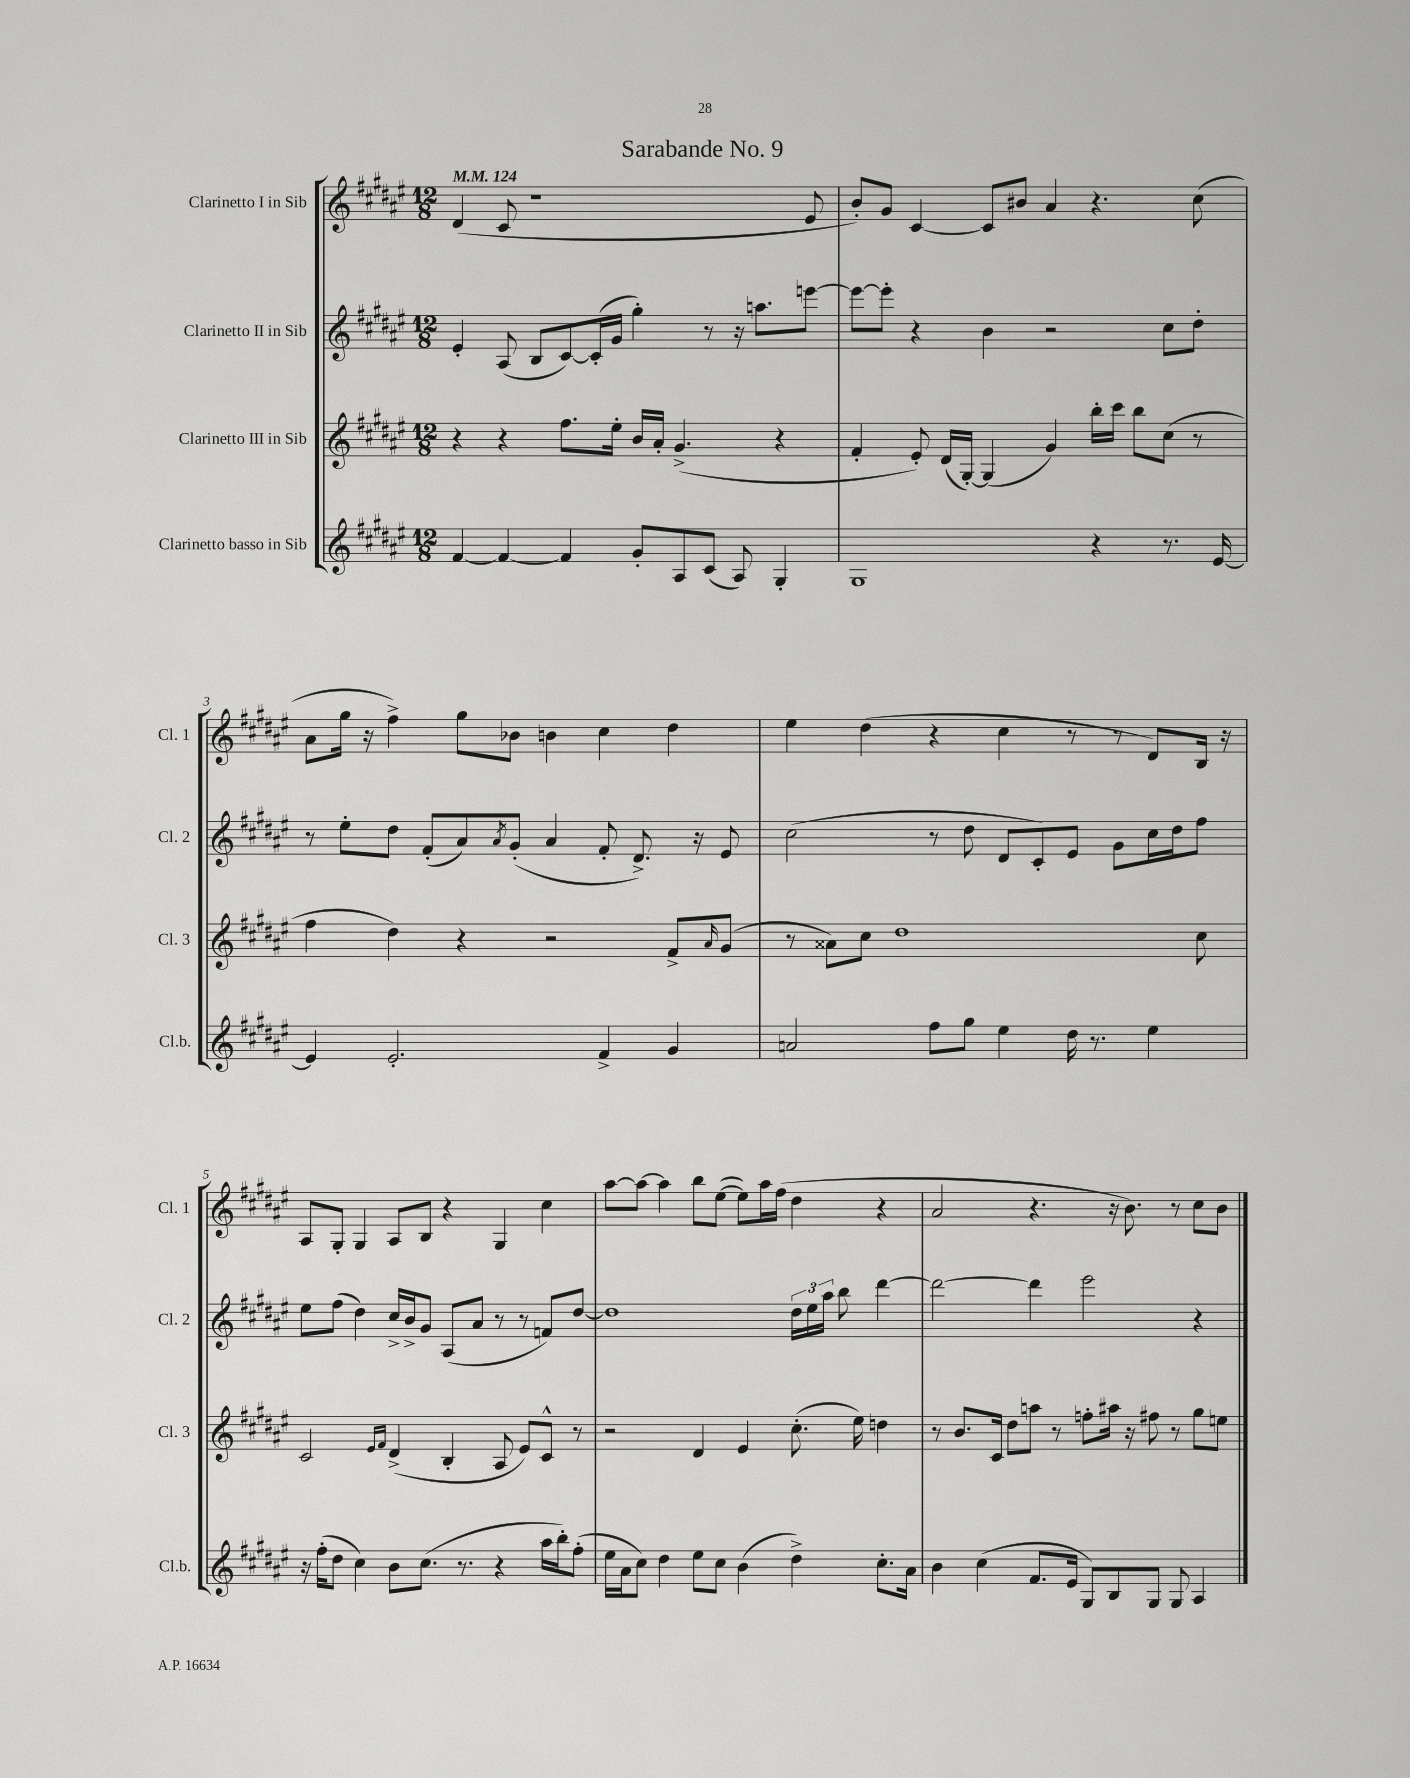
\header { title = "Sarabande No. 9" }
<<
\new StaffGroup <<
\new Staff = "s0" \with { instrumentName = "Clarinetto I in Sib" shortInstrumentName = "Cl. 1" } {
    \clef treble \key fis \major \numericTimeSignature \time 12/8 \tempo 4 = 124
    dis'4( cis'8 r1 eis'8 |
    b'8-.) gis'8 cis'4~ cis'8 bis'8 ais'4 r4. cis''8( |
    ais'8 gis''16 r16 fis''4->) gis''8 bes'8 b'4 cis''4 dis''4 |
    eis''4 dis''4( r4 cis''4 r8 r8 dis'8) b16 r16 |
    ais8 gis8-. gis4 ais8 b8 r4 gis4 cis''4 |
    ais''8~ ais''8~ ais''4 b''8 eis''8~( eis''8) ais''16 fis''16( dis''4 r4 |
    ais'2 r4. r16 b'8.) r8 cis''8 b'8 \bar "|." |
}
\new Staff = "s1" \with { instrumentName = "Clarinetto II in Sib" shortInstrumentName = "Cl. 2" } {
    \clef treble \key fis \major \numericTimeSignature \time 12/8
    eis'4-. ais8( b8 cis'8~) cis'16-.( gis'16 gis''4-.) r8 r16 a''8. e'''8~ |
    e'''8~ e'''8-. r4 b'4 r2 cis''8 dis''8-. |
    r8 eis''8-. dis''8 fis'8-.( ais'8) \acciaccatura { ais'8 } gis'8-.( ais'4 fis'8-. dis'8.->) r16 eis'8 |
    cis''2( r8 dis''8 dis'8 cis'8-.) eis'8 gis'8 cis''16 dis''16 fis''8 |
    eis''8 fis''8( dis''4) cis''16-> b'16-> gis'8 ais8( ais'8 r8 r8 f'8) dis''8~ |
    dis''1 \tuplet 3/2 { dis''16 eis''16 ais''16 } b''8 dis'''4~ |
    dis'''2~ dis'''4 eis'''2 r4 \bar "|." |
}
\new Staff = "s2" \with { instrumentName = "Clarinetto III in Sib" shortInstrumentName = "Cl. 3" } {
    \clef treble \key fis \major \numericTimeSignature \time 12/8
    r4 r4 fis''8. eis''16-. b'16 ais'16-. gis'4.->( r4 |
    fis'4-. eis'8-.) dis'16( gis16~-.) gis4( gis'4) b''16-. cis'''16 b''8 cis''8( r8 |
    fis''4 dis''4) r4 r2 fis'8-> \grace { ais'16 } gis'8( |
    r8 aisis'8) cis''8 dis''1 cis''8 |
    cis'2 \grace { eis'16 fis'16 } dis'4->( b4-. ais8 eis'8) cis'8-^ r8 |
    r2 dis'4 eis'4 cis''8.-.( eis''16) d''4 |
    r8 b'8. cis'16 dis''8 a''8 r8 f''8-. ais''16 r16 fis''8 r8 gis''8 e''8 \bar "|." |
}
\new Staff = "s3" \with { instrumentName = "Clarinetto basso in Sib" shortInstrumentName = "Cl.b." } {
    \clef treble \key fis \major \numericTimeSignature \time 12/8
    fis'4~ fis'4~ fis'4 gis'8-. ais8 cis'8( ais8) gis4-. |
    gis1 r4 r8. eis'16~ |
    eis'4 eis'2.-. fis'4-> gis'4 |
    a'2 fis''8 gis''8 eis''4 dis''16 r8. eis''4 |
    r16 fis''16-.( dis''8 cis''4) b'8 cis''8.( r8. r4 ais''16 b''16-.) fis''8-.( |
    eis''16 ais'16 cis''8) dis''4 eis''8 cis''8 b'4( dis''4->) cis''8.-. ais'16 |
    b'4 cis''4( fis'8. eis'16 gis8) b8 gis8 gis8 ais4 \bar "|." |
}
>>
>>
